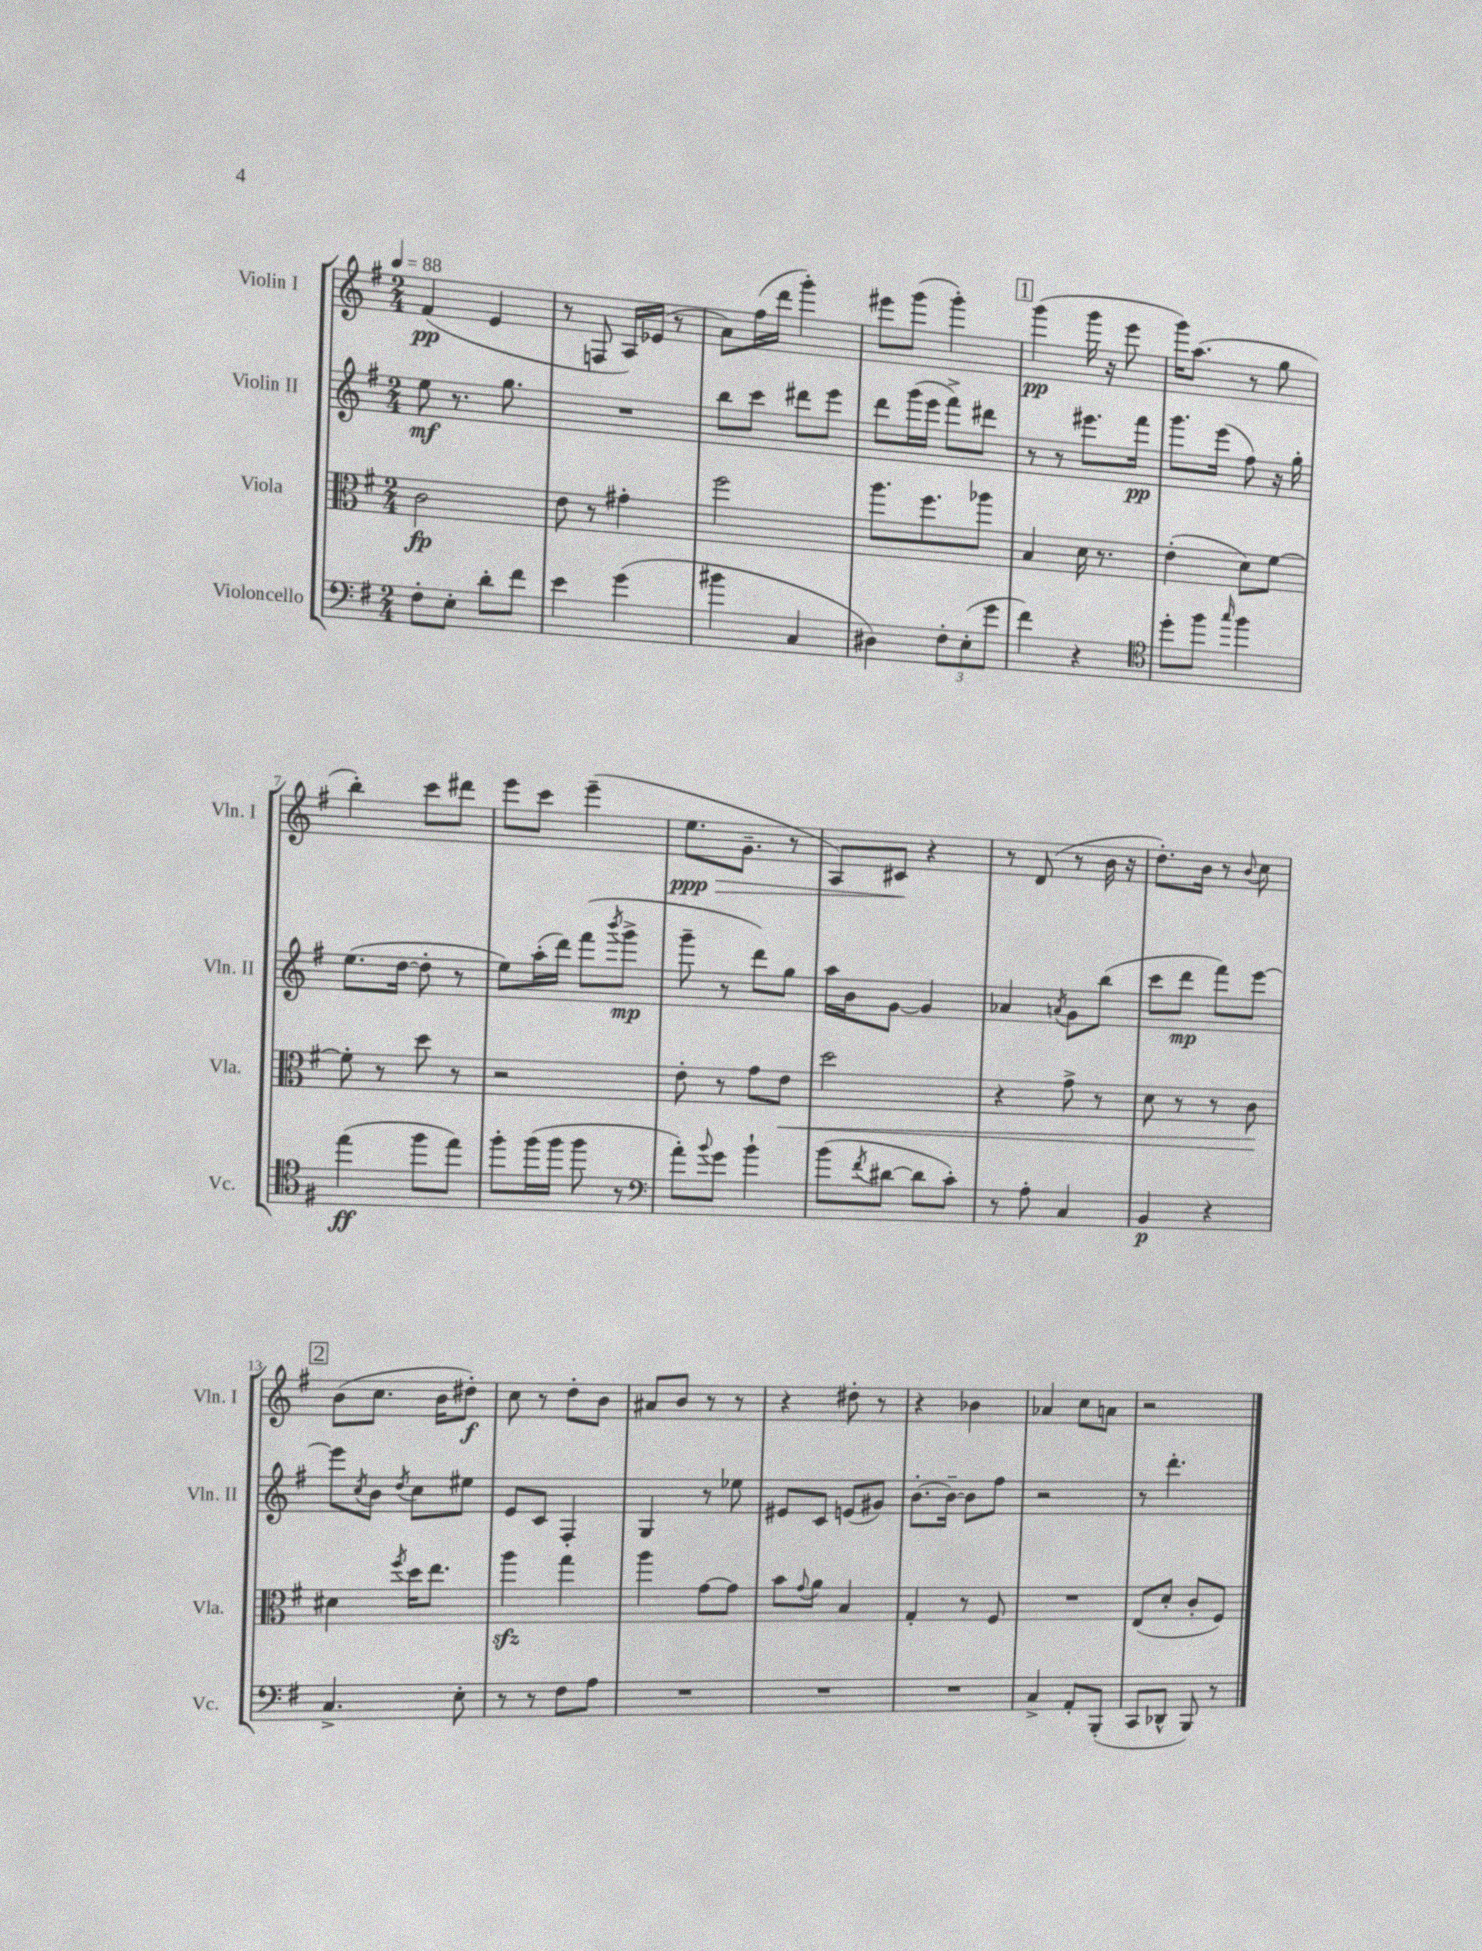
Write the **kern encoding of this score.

**kern	**kern	**kern	**kern
*staff4	*staff3	*staff2	*staff1
*clefF4	*clefC3	*clefG2	*clefG2
*k[f#]	*k[f#]	*k[f#]	*k[f#]
*M2/4	*M2/4	*M2/4	*M2/4
*MM88	*MM88	*MM88	*MM88
8F#'	2c	8ee	(4f#
8E'	.	8.r	.
8d'	.	.	4e
.	.	8.gg	.
8f#	.	.	.
=	=	=	=
4e	8e	2r	8r
.	8r	.	8F
(4g	4g#'	.	16A)
.	.	.	(16e-
.	.	.	8r
=	=	=	=
4b#	2ff#	8bb	8a)
.	.	8ccc	(16ff#
.	.	.	16ddd
4C	.	8ddd#	4ggg')
.	.	8eee	.
=	=	=	=
4D#)	8.aa	8ddd	8eee#
.	.	(16ggg	(8ggg
.	8.ff#	16eee	.
12F#'	.	8fff#^)	4ggg')
(12E'	.	.	.
.	8aa-	8ddd#	.
12g	.	.	.
=	=	=	=
4f#)	4B	8r	(4ggg
.	.	8r	.
4r	16d	8.eee#	16ggg
.	8.r	.	16r
.	.	.	8eee
.	.	16fff#	.
=	=	=	=
*clefC4	*	*	*
8dd'	(4e'	8.ggg	16ggg)
.	.	.	(8.aa
8ff#	.	.	.
.	.	(16eee	.
16qqgg	.	.	.
4ff#	8d)	8ff#)	8r
.	[8f#	16r	8gg
.	.	16gg'	.
=	=	=	=
(4ee	8f#']	(8.ee	4bb')
.	8r	.	.
.	.	[16dd	.
8ff#	8dd	8dd']	8ccc
8ee)	8r	8r	8ddd#
=	=	=	=
8ff#'	2r	8ee)	8eee
(16ff#	.	(16aa'	8ccc
16ff#	.	16ddd)	.
8ff#	.	(8fff#	(4eee~
.	.	8qbbb	.
8r	.	8ggg^	.
=	=	=	=
*clefF4	*	*	*
8a')	8e'	8ggg~	8.ee
8qqb	.	.	.
8g	8r	8r	.
.	.	.	8.g~
4b`	8g	8ddd)	.
.	8e	8gg	8r
=	=	=	=
(8b	2dd	16aa	8A)
.	.	16b	.
8qf#	.	.	.
[8d#	.	[8g	8c#
8d#]	.	4g]	4r
8c')	.	.	.
=	=	=	=
8r	4r	4a-	8r
8A'	.	.	(8d
.	.	8qa	.
4C	8g^	8g	8r
.	8r	(8bb	16b
.	.	.	16r
=	=	=	=
4BB	8d	8ccc	8.dd')
.	8r	8ddd	.
.	.	.	16b
4r	8r	8fff#)	8r
.	.	.	8qqb
.	8c	[8eee	8cc
=	=	=	=
4.C^	4d#	8eee]	(8b
.	.	8qcc	.
.	.	8b	8.cc
.	8qff#	8qdd	.
.	16dd	8cc	.
.	8.ee	.	16b
8E'	.	8ee#	8dd#')
=	=	=	=
8r	4aa	8e	8cc
8r	.	8c	8r
8F#	4gg	4F#'	8dd'
8A	.	.	8b
=	=	=	=
2r	4aa	4G	8a#
.	.	.	8b
.	[8g	8r	8r
.	8g]	8ee-	8r
=	=	=	=
2r	8b	8e#	4r
.	8qqg	.	.
.	8a	8c	.
.	4B	(8e	8dd#'
.	.	8g#)	8r
=	=	=	=
2r	4G'	[8.b'	4r
.	.	16b~_	.
.	8r	8b]	4b-
.	8F#	8ff#	.
=	=	=	=
4C^	2r	2r	4a-
8AA'	.	.	8cc
(8BBB'	.	.	8a
=	=	=	=
8CC	(8E	8r	2r
8DD-^^	8d'	4.ddd'	.
8BBB)	8c'	.	.
8r	8F#)	.	.
==	==	==	==
*-	*-	*-	*-
